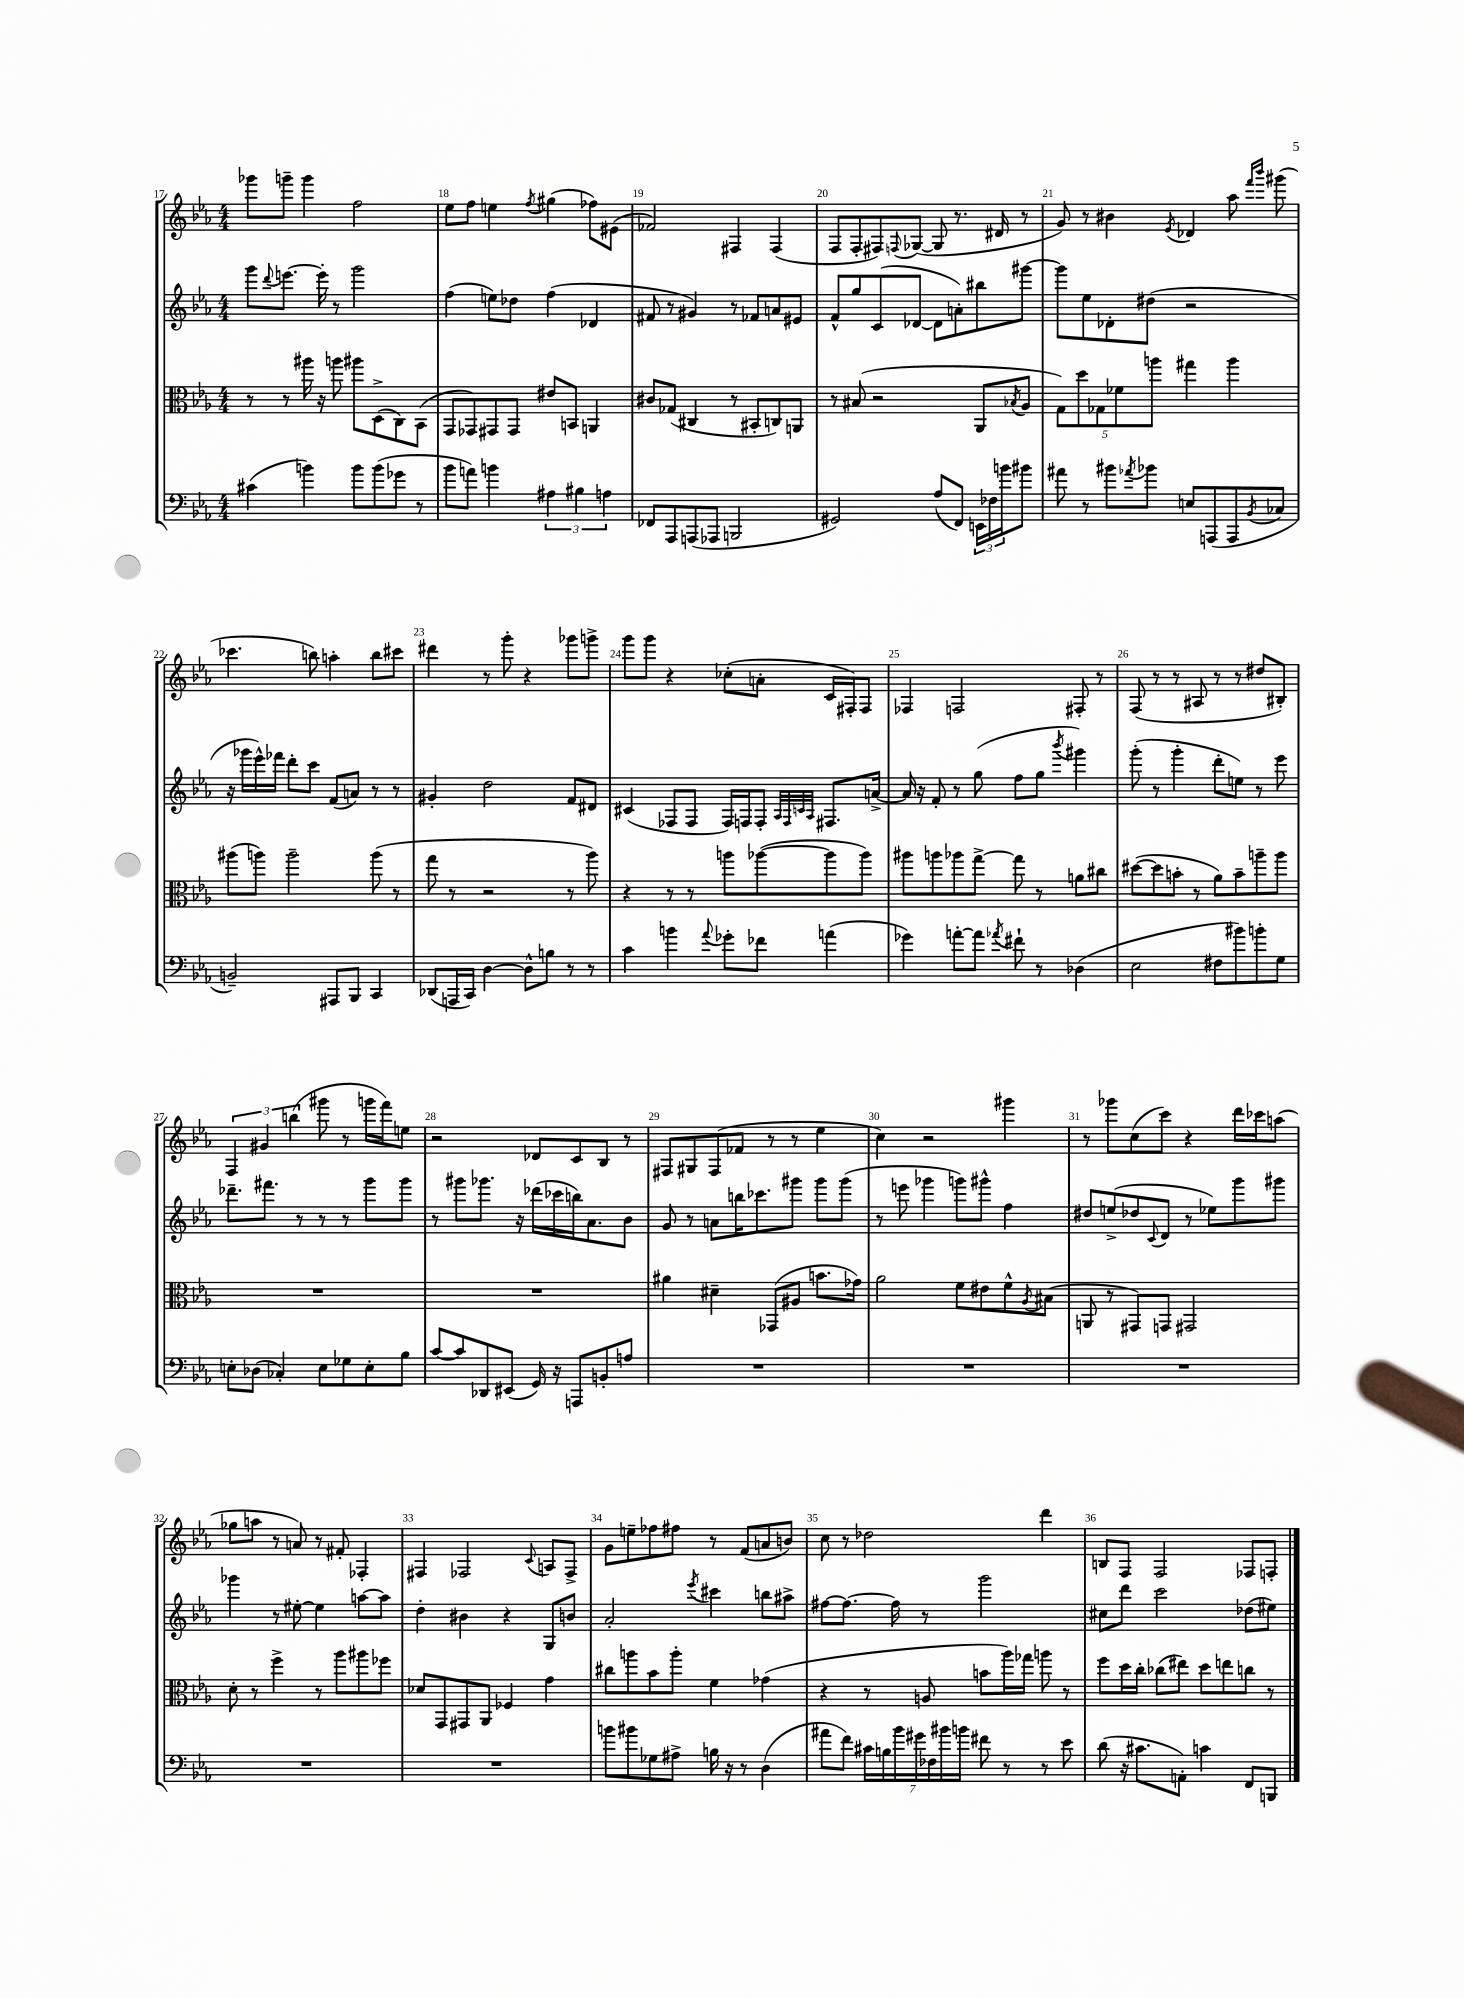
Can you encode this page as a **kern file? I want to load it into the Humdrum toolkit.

**kern	**kern	**kern	**kern
*staff4	*staff3	*staff2	*staff1
*clefF4	*clefC3	*clefG2	*clefG2
*k[b-e-a-]	*k[b-e-a-]	*k[b-e-a-]	*k[b-e-a-]
*M4/4	*M4/4	*M4/4	*M4/4
(4c#\	8r	8ggg\L	8ggg-\L
.	.	8qqddd/	.
.	8r	[8.eee\J	8ggg~\J
4b\)	16aa#\	.	4ggg\
.	16r	16eee'\]	.
.	8aa\	8r	.
8b\L	8aa#\L	2ggg\	2ff\
(8b\	(8D^\	.	.
8g-\J	8C\)	.	.
8r	(8BB-\J	.	.
=	=	=	=
8b-\L	8GG/L	(4ff\	8ee-\L
8a\J)	8GG-/)	.	8ff\J
4b\	8GG#/	8ee\L)	4ee\
.	8GG#/J	8dd-\J	.
.	.	.	8qff/
6A#\	8e#/L	(4ff\	(4gg#\
.	8BB/J	.	.
6B#\	.	.	.
.	4AA/	4d-/	8ff-\L)
6A\	.	.	.
.	.	.	(8e#\J
=	=	=	=
8FF-/L	8c#/L	8f#/	2f-/)
8AAA-/	(8G-/J	8r	.
(8AAA/	4C#/	4g#/)	.
8AAA-/J	.	.	.
2BBB/	8r	8r	4F#/
.	8BB#'/L	8f-/L	.
.	8C/)	8a/	(4F#/
.	8AA/J	8e#/J	.
=	=	=	=
2GG#/)	8r	8f^^/L	8F/L
.	(8B#/	8gg/	8F'/
.	2r	(8c/	8F#/)
.	.	.	8qqF/
.	.	[8d-/J	([8G-/J
(8A-/L	.	8d-\]L	8G-/]
8FF/J)	.	8a'\)	8.r
24EE\LL	8AA-/L	8bb#\	.
24F-\	.	.	.
.	.	.	16d#/
24b\J	.	.	.
.	8qB-/	.	.
8b#\J	8A-/J	[8ggg#\J	8r
=	=	=	=
8a#\	10G\L)	8ggg#\]L	8g/)
.	10dd\	.	.
8r	.	8ee-\	8r
.	10G-\	.	.
8b#\L	.	8d-'\	4b#\
.	10f-\	.	.
8qa-/	.	.	.
8b-\J	.	(8dd#\J	.
.	10aa\J	.	.
.	.	.	8qe-/
8E/L	4gg#\	2r	4d-/
(8AAA/	.	.	.
8AAA/	4aa\	.	8aa-\
.	.	.	16qqfff/LL
8qBB-/	.	.	16qqbbb-/JJ
8C-/J	.	.	(8ggg#\
=	=	=	=
2BB~/)	(8aa#\L	16r	4.ccc-\
.	.	16ggg-\LL	.
.	8aa\J)	16eee-^^\)	.
.	.	16fff-\JJ	.
.	2aa~\	8ddd'\L	.
.	.	8ccc\J	8bb\)
8AAA#/L	.	(8f/L	4aa'\
8BBB-/J	.	8a/J)	.
4CC/	(8aa\	8r	8bb\L
.	8r	8r	8ccc#\J
=	=	=	=
(8DD-/L	8gg\	4g#'/	4ddd#\
16AAA/L	8r	.	.
16CC/JJ)	.	.	.
[4D\	2r	2dd\	8r
.	.	.	8ggg'\
8D^^\]L	.	.	4r
8B\J	.	.	.
8r	8r	8f/L	8ggg-\L
8r	8aa-\)	8d#/J	8ggg^\J
=	=	=	=
4c\	4r	(4c#/	8ggg\L
.	.	.	8ggg\J
4b\	8r	8F-/L	4r
.	8r	8F-/J	.
8qqa-/	.	.	.
8g-'\L	8aa\L	16F-/LL)	(8cc-'\L
.	.	16F/J	.
8f-\J	([8aa-\	8F'/J	8a'\J
.	.	32qqA-/LLL	.
.	.	32qqF/	.
.	.	32qqc/	.
.	.	32qqA-/JJJ	.
(4a\	8aa-\]	8.F#/L	16c/LL
.	.	.	16F#'/J)
.	8aa-\J)	.	8F#/J
.	.	[16a^/Jk	.
=	=	=	=
4g-\)	8aa#\L	16a/]	4F-/
.	.	16r	.
.	8aa\	8f'/	.
[8a'\L	8aa-\	8r	2F/
8a\]J	[8gg^\J	(8gg\	.
8qa-/	.	.	.
8f#`\	8gg\]	8ff\L	.
8r	8r	8gg\J	.
.	.	8qbbb-/	.
(4D-\	8a\L	4ggg#\)	8F#'/
.	8cc#\J	.	8r
=	=	=	=
2E-\	([8dd#\L	(8ggg'\	(8F/
.	8dd#\]	8r	8r
.	8b'\J	4ggg'\	8r
.	8r	.	8A#/
8F#\L	8a-\L)	8ddd'\L	8r
8b#\)	8b~\	8ee\J)	8r
8b'\	8aa~\	8r	8dd#/L
8G\J	8aa\J	8eee-\	8B#'/J)
=	=	=	=
8E'\L	1r	8.ddd-~\L	6F/
(8D-\J	.	.	.
.	.	.	6g#/
.	.	8.fff#\J	.
4C-'/)	.	.	.
.	.	.	(6bb\
.	.	8r	.
8E\L	.	8r	8ggg#\
8G-\	.	8r	8r
8E'\	.	8ggg\L	16ggg\LL
.	.	.	16fff\J)
8B-\J	.	8ggg\J	8ee\J
=	=	=	=
[8c/L	1r	8r	2r
8c/]	.	8ggg#\L	.
8DD-/	.	8.ggg-\J	.
(8EE#/J	.	.	.
.	.	16r	.
16GG/)	.	(16ddd-\LL	8d-/L
16r	.	16ccc-\	.
8AAA/L	.	16bb\J)	8c/
.	.	8.a-\	.
8BB'/	.	.	8B-/J
8A/J	.	8b-\J	8r
=	=	=	=
1r	4a#\	8g/	8F#/L
.	.	8r	8G#/
.	4d#~\	8a\L	(8F#/
.	.	16bb\K	8f-/J
.	.	8.ccc-\	.
.	(8GG-/L	.	8r
.	8A#/J	8ggg#\J	8r
.	8.b\L	8ggg#\L	4ee-\
.	.	(8ggg#\J	.
.	16g-\Jk)	.	.
=	=	=	=
1r	2a-\	8r	4cc\)
.	.	8eee\	.
.	.	4ggg-\	2r
.	8f\L	8ggg\L)	.
.	8e#\	8ggg#^^\J	.
.	8f^^\	4ff\	4ggg#\
.	8qA-/	.	.
.	(8B#\J	.	.
=	=	=	=
1r	8AA/	8dd#/L	8r
.	8r	(8ee^/	8ggg-\L
.	8GG#/L)	8dd-/	(8cc\
.	.	8qqc/	.
.	8GG/J	8d/J	8ccc\J)
.	2GG#/	8r	4r
.	.	8ee-\L)	.
.	.	8ggg\	16ddd\LL
.	.	.	16ccc-\J
.	.	8ggg#\J	(8aa\J
=	=	=	=
1r	8d'\	4ggg-\	8gg-\L
.	8r	.	8aa\J
.	4ff^\	8r	8r
.	.	[8ee#'\	8a/)
.	8r	4ee#\]	8r
.	8aa-\L	.	8f#'/
.	8aa#\	[8aa\L	4F-'/
.	8ff-\J	8aa\]J	.
=	=	=	=
1r	8d-/L	4dd'\	4F#/
.	8GG/	.	.
.	8GG#/	4b#\	2F-/
.	8AA-/J	.	.
.	4F-/	4r	.
.	.	.	8qqc/
.	4g\	8G/L	8A/L
.	.	8b/J	8F-^/J
=	=	=	=
8b\L	8cc#\L	2a-'/	8g\L
8b#\	8aa\	.	8ee~\
8G-\	8b-\	.	8ff-\
8A#^\J	8aa'\J	.	8ff#\J
.	.	8qeee-/	.
16B\	4f\	4ccc#\	8r
16r	.	.	.
8r	.	.	(8f/L
(4D\	(4g-\	8bb\L	8a/
.	.	8aa#^\J	8b/J)
=	=	=	=
8a#\L	4r	[8ff#\L	8cc\
8f\J)	.	8.ff#\_J	8r
28c#\LL	8r	.	2dd-\
28B\	.	.	.
.	.	16ff#\]	.
28b-\	.	.	.
28g#\	.	.	.
.	8A/	8r	.
28F-\	.	.	.
28b#\	.	.	.
28b\JJ	.	.	.
8f#\	8b\L	2ggg\	.
8r	16aa-\L)	.	.
.	16gg-\JJ	.	.
8r	8aa\	.	4ddd\
8e-\	8r	.	.
=	=	=	=
(8d\	8ff\L	8cc#\L	8B/L
16r	16dd\L	8ddd\J	8F/J
8.c#\L	16cc'\JJ	.	.
.	(8cc-\L	2ccc\	2F/
8AA'\J)	8ee#\J)	.	.
4c\	8dd\L	.	.
.	8ee\	.	.
8FF/L	8cc\J	(8dd-\L	8F-/L
8BBB/J	8r	8ee#\J)	8F'/J
==	==	==	==
*-	*-	*-	*-
